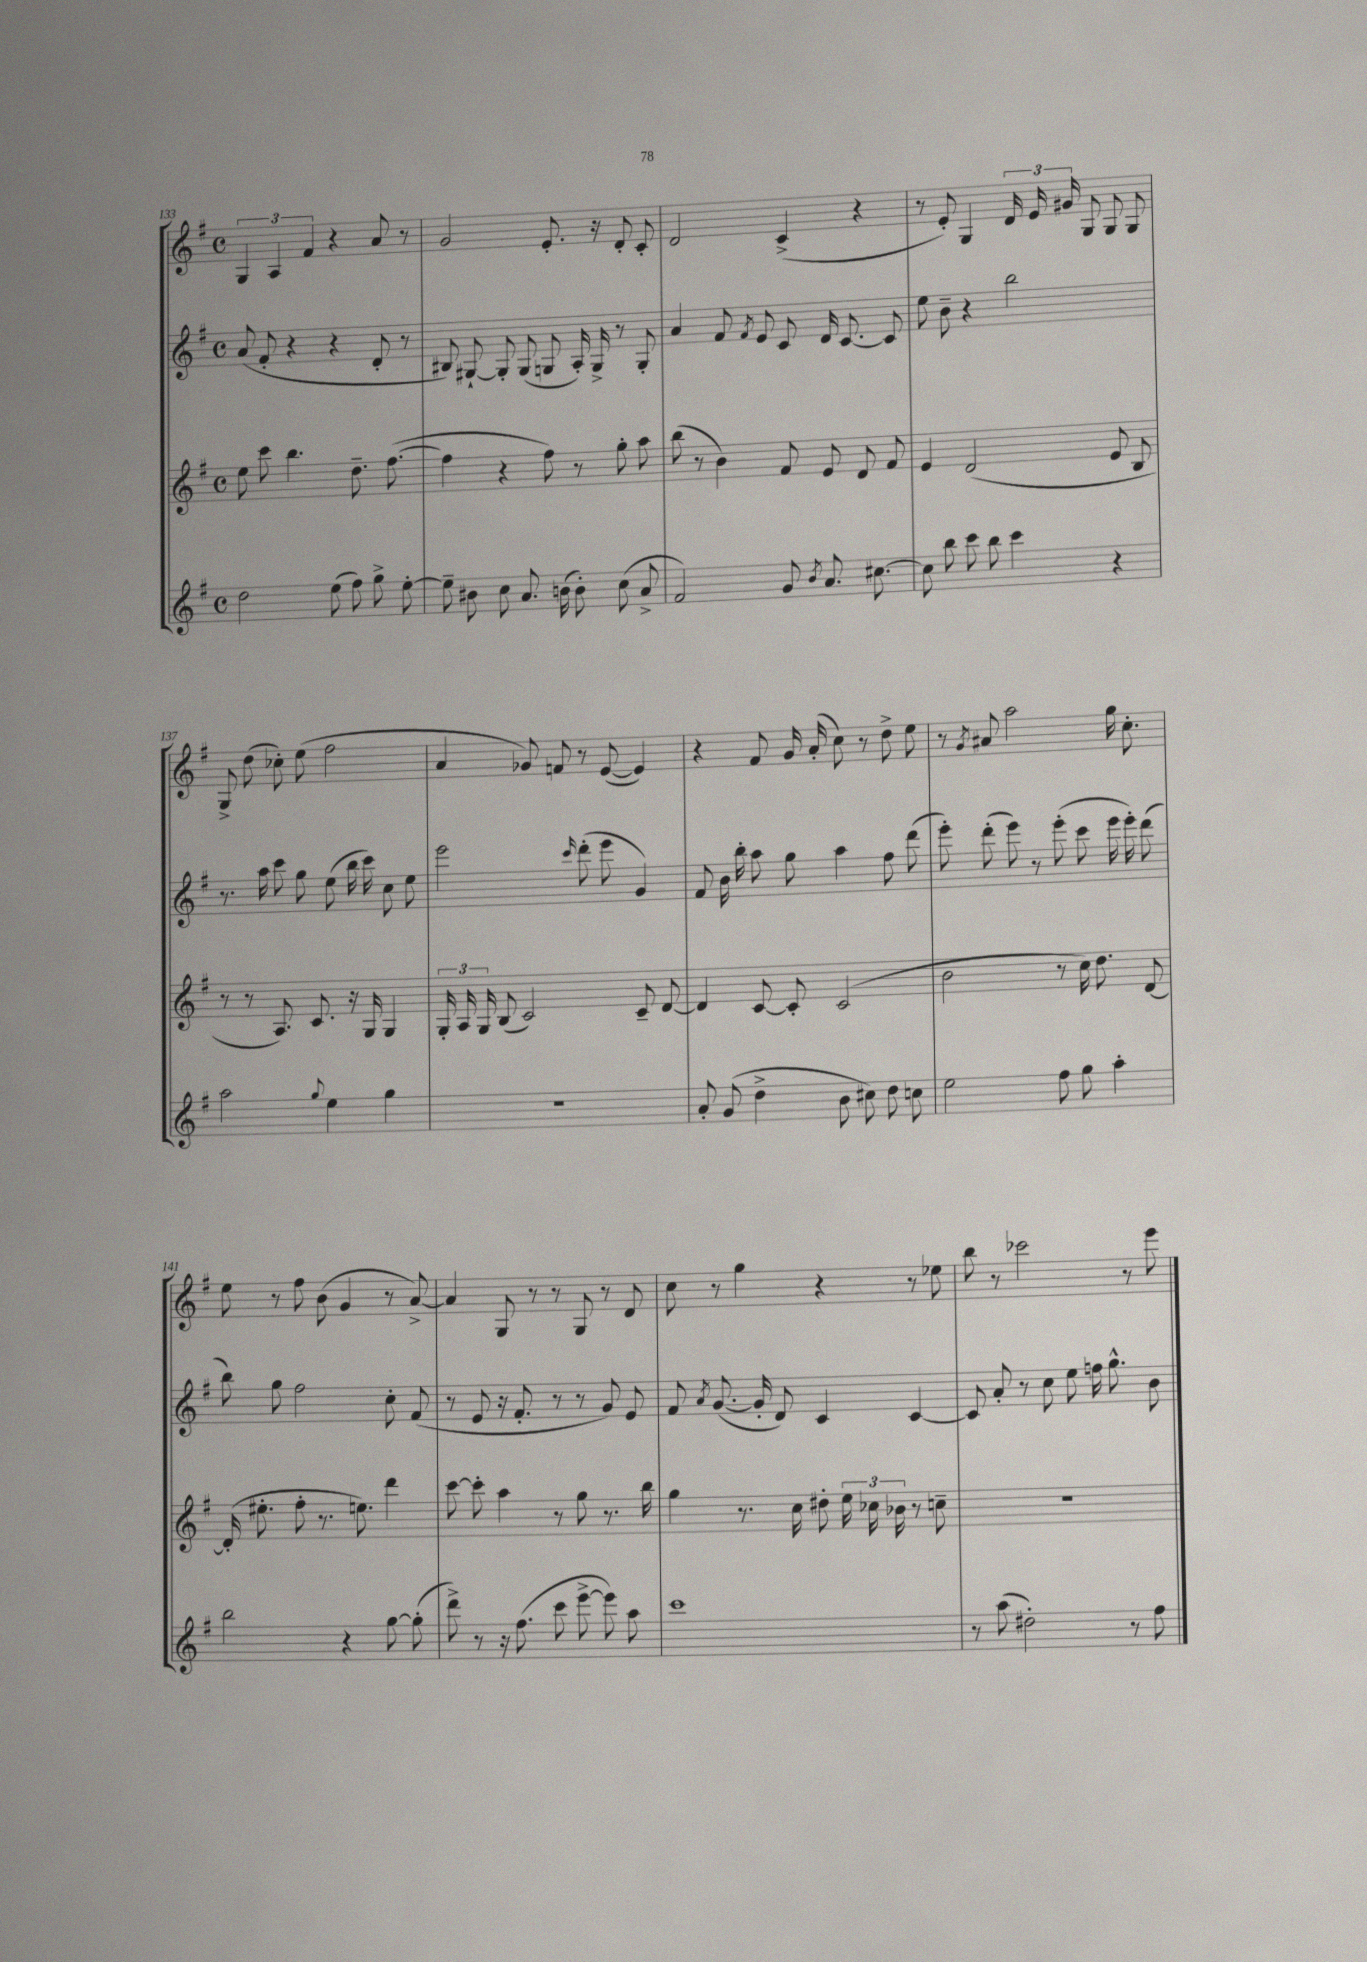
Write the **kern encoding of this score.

**kern	**kern	**kern	**kern
*part4	*part3	*part2	*part1
*staff4	*staff3	*staff2	*staff1
*clefG2	*clefG2	*clefG2	*clefG2
*k[f#]	*k[f#]	*k[f#]	*k[f#]
*M4/4	*M4/4	*M4/4	*M4/4
*met(c)	*met(c)	*met(c)	*met(c)
=133	=133	=133	=133
2dd\	8ee\	(8a/	6G/
.	8ccc\	8f#'/	.
.	.	.	6A/
.	4.bb\	4r	.
.	.	.	6f#/
(8ee\	.	4r	4r
8ff#\)	8.dd~\	.	.
8gg^\	.	8d'/	8a/
.	([8.ff#\	.	.
[8ee'\	.	8r	8r
=134	=134	=134	=134
8ee~\]	4ff#\]	8B#X/)	2g/
8b#X\	.	[8G#X`/	.
8cc\	4r	8G#'/]	.
8.a/	.	(8G#/	.
.	8ff#\)	8Gn/	8.e'/
(16bn\	.	.	.
8b'\)	8r	16A'/)	.
.	.	16G^/	16r
(8cc\	8gg'\	8r	8d'/
8a^/	8aa\	8G'/	8c'/
=135	=135	=135	=135
2f#/)	(8bb\	4a/	2d/
.	8r	.	.
.	4b\)	8f#/	.
.	.	8qf#/	.
.	.	8e/	.
8g/	8f#/	8c/	(4c^/
8qb/	.	.	.
8.a/	8e/	16d/	.
.	.	[8.c/	.
.	8d/	.	4r
[8.cc#X\	.	.	.
.	8f#/	8c/]	.
=136	=136	=136	=136
8cc#\]	4e/	8ee\	8r
8bb\	.	8b~\	8e'/)
8ccc\	(2d/	4r	4G/
8bb\	.	.	.
4ccc\	.	2bb\	24d/
.	.	.	24e/
.	.	.	24g#X/
.	.	.	8G/
4r	8e/	.	8G/
.	8B/	.	8G/
!!LO:LB:g=z
=137	=137	=137	=137
2aa\	8r	8.r	8G^/
.	8r	.	(8dd\
.	.	16aa\	.
.	8.A/)	8ccc\	8cc-X'\)
.	.	8gg\	(8ee\
.	8.c/	.	.
8qqgg/	.	.	.
4ee\	.	(8ee\	2ff#\
.	16r	16bb\	.
.	16G/	16ccc\)	.
4gg\	4G/	8cc\	.
.	.	8ee\	.
=138	=138	=138	=138
1r	24G'/	2eee\	4a/
.	24A/	.	.
.	24G/	.	.
.	(8B/	.	.
.	2c/)	.	8g-X/)
.	.	.	8fn/
.	.	16qqccc/	.
.	.	(8ddd'\	8r
.	.	8eee\	([8e/
.	8c~/	4g/)	4e/])
.	[8d/	.	.
=139	=139	=139	=139
8a'/	4d/]	8f#/	4r
(8g/	.	16b\	.
.	.	16bb'\	.
4dd^\	[8c/	8aa\	8f#/
.	8c'/]	8gg\	16g/
.	.	.	(16a'/
8b\	(2c/	4aa\	8cc\)
8cc#X\)	.	.	8r
8dd\	.	8ff#\	8dd^\
8ccn\	.	(8ddd\	8ee\
=140	=140	=140	=140
2ee\	2b\	8eee'\)	8r
.	.	.	8qg/
.	.	(8ddd'\	8a#X/
.	.	8eee\)	2aa\
.	.	8r	.
8ff#\	8r	(8eee'\	.
8gg\	16cc\)	8ccc\	.
.	8.dd\	.	.
4aa'\	.	16eee\	16gg\
.	.	16eee'\)	8.cc'\
.	[8d/	(8ddd\	.
!!LO:LB:g=z
=141	=141	=141	=141
2bb\	(16d'/]	8bb\)	8ee\
.	8.ee#X'\	.	.
.	.	8gg\	8r
.	8ff#'\	2ff#\	8ff#\
.	8.r	.	(8b\
4r	.	.	4g/
.	8.een\)	.	.
[8gg\	4ddd\	8cc'\	8r
(8gg'\]	.	(8f#/	[8a^/)
=142	=142	=142	=142
8ddd^\)	[8ccc\	8r	4a/]
8r	8ccc'\]	8e/	.
16r	4aa\	16r	8G/
(8.ff#\	.	8.f#'/	.
.	.	.	8r
8ccc\	8r	8r	8r
[8eee^\	8gg\	8r	8G/
8eee\])	8.r	8g/)	8r
8aa\	.	8e/	8d/
.	16bb\	.	.
=143	=143	=143	=143
1ccc	4gg\	8f#/	8cc\
.	.	8qa/	.
.	.	([8.g/	8r
.	8.r	.	4gg\
.	.	16g'/]	.
.	.	8d/)	.
.	16cc\	.	.
.	8dd#X'\	4c/	4r
.	24ee\	.	.
.	24cc-X\	.	.
.	24b-X\	.	.
.	8r	[4c/	8r
.	8ccn~\	.	8ee-X\
=144	=144	=144	=144
8r	1r	8c/]	8bb\
(8aa\	.	8a'/	8r
2dd#X'\)	.	8r	2ccc-X\
.	.	8cc\	.
.	.	8ee\	.
.	.	16ffn\	.
.	.	8.gg^^\	.
8r	.	.	8r
8ff#\	.	8b\	8eee\
==	==	==	==
*-	*-	*-	*-
